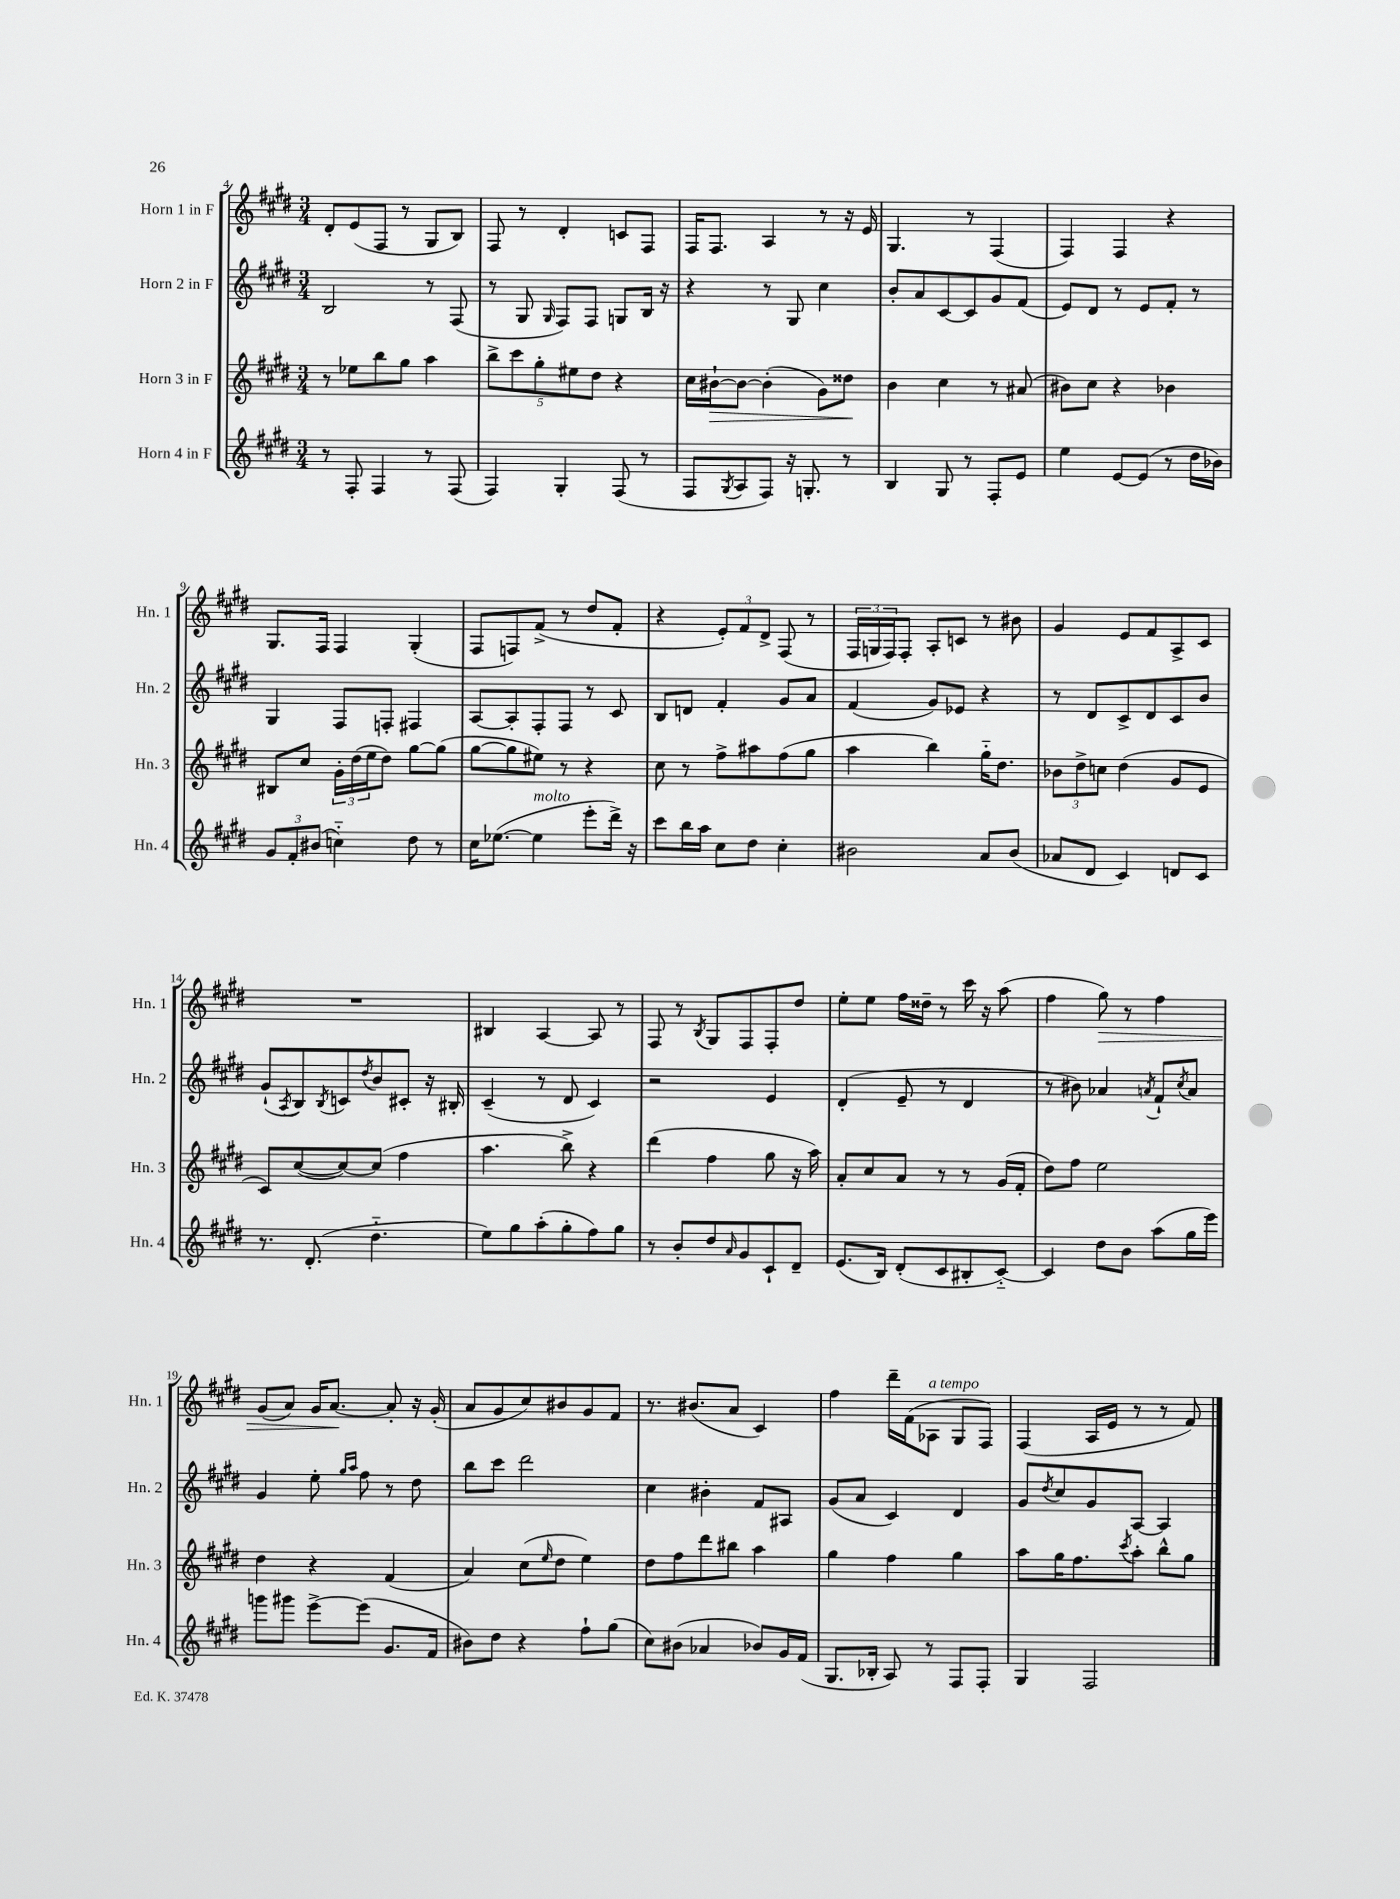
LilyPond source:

<<
\new StaffGroup <<
\new Staff = "s0" \with { instrumentName = "Horn 1 in F" shortInstrumentName = "Hn. 1" } {
    \clef treble \key e \major \numericTimeSignature \time 3/4
    dis'8-. e'8( fis8 r8 gis8 b8) |
    fis8 r8 dis'4-. c'8 fis8 |
    fis16 fis8. a4 r8 r16 e'16 |
    gis4. r8 fis4( |
    fis4) fis4 r4 |
    gis8. fis16 fis4 gis4-.( |
    fis8 f8) fis'8->( r8 dis''8 fis'8-. |
    r4 \tuplet 3/2 { e'8-.) fis'8 dis'8-> } fis8( r8 |
    \tuplet 3/2 { fis16 g16 fis16) } fis8-. a8-. c'8 r8 bis'8 |
    gis'4 e'8 fis'8 a8-> cis'8 |
    R2. |
    bis4 a4~ a8 r8 |
    fis8 r8 \acciaccatura { b8 } gis8 fis8 fis8-. dis''8 |
    e''8-. e''8 fis''16 disis''16-- r8 cis'''16 r16 a''8( |
    fis''4 gis''8\>) r8 fis''4 |
    gis'8( a'8) gis'16 a'8.~\! a'8-. r16 gis'16-.( |
    a'8 gis'8 cis''8) bis'8 gis'8 fis'8 |
    r8. bis'8.( a'8 cis'4) |
    fis''4 dis'''16-- fis'16( aes8^\markup { \italic "a tempo" } gis8 fis8) |
    fis4( a16 e'16 r8 r8 fis'8) \bar "|." |
}
\new Staff = "s1" \with { instrumentName = "Horn 2 in F" shortInstrumentName = "Hn. 2" } {
    \clef treble \key e \major \numericTimeSignature \time 3/4
    b2 r8 fis8( |
    r8 gis8 \grace { gis16 } fis8) fis8 g8 b16 r16 |
    r4 r8 gis8 cis''4 |
    b'8-. a'8 cis'8~ cis'8 gis'8 fis'8( |
    e'8) dis'8 r8 e'8 fis'8-. r8 |
    gis4 fis8 f8-. fis4 |
    a8~ a8-. fis8-. fis8 r8 cis'8 |
    b8 d'8 fis'4-. gis'8 a'8 |
    fis'4( gis'8) ees'8 r4 |
    r8 dis'8 cis'8-> dis'8 cis'8 b'8 |
    gis'8-!( \acciaccatura { a8 } b8) \acciaccatura { b8 } c'8 \acciaccatura { dis''8 } b'8 cis'8-. r16 bis16-. |
    cis'4--( r8 dis'8 cis'4) |
    r2 e'4 |
    dis'4-.( e'8-- r8 dis'4 |
    r8 bis'8) aes'4 \acciaccatura { a'8 } fis'8-! \acciaccatura { cis''8 } a'8 |
    gis'4 e''8-. \grace { gis''16 a''16 } fis''8 r8 dis''8 |
    b''8 cis'''8 dis'''2 |
    cis''4 bis'4-. fis'8 ais8 |
    gis'8( a'8 cis'4) dis'4 |
    gis'8 \acciaccatura { dis''8 } cis''8 gis'8 a8~ a4 \bar "|." |
}
\new Staff = "s2" \with { instrumentName = "Horn 3 in F" shortInstrumentName = "Hn. 3" } {
    \clef treble \key e \major \numericTimeSignature \time 3/4
    r8 ees''8 b''8 gis''8 a''4 |
    \tuplet 5/4 { b''8-> cis'''8 gis''8-. eis''8 dis''8 } r4 |
    cis''16 bis'16~-!\> bis'8~ bis'4-.( gis'8) disis''8\! |
    b'4 cis''4 r8 ais'8( |
    bis'8) cis''8 r4 bes'4 |
    bis8 cis''8 \tuplet 3/2 { gis'16-. dis''16( e''16 } dis''8) gis''8~ gis''8( |
    gis''8~ gis''8 eis''8) r8 r4 |
    cis''8 r8 fis''8-> ais''8 fis''8( gis''8 |
    a''4 b''4) gis''16-_ dis''8. |
    \tuplet 3/2 { bes'8 dis''8-> c''8 } dis''4( gis'8 e'8 |
    cis'8) cis''8~( cis''8~) cis''8( fis''4 |
    a''4. b''8->) r4 |
    dis'''4( fis''4 gis''8 r16 a''16) |
    a'8-. cis''8 a'8 r8 r8 gis'16( fis'16-. |
    dis''8) fis''8 e''2 |
    dis''4 r4 fis'4( |
    a'4) cis''8( \grace { e''16 } dis''8 e''4) |
    dis''8 fis''8 dis'''8 bis''8 a''4 |
    gis''4 fis''4 gis''4 |
    a''8 gis''16 fis''8. \acciaccatura { cis'''8 } a''8-. b''8-^ gis''8 \bar "|." |
}
\new Staff = "s3" \with { instrumentName = "Horn 4 in F" shortInstrumentName = "Hn. 4" } {
    \clef treble \key e \major \numericTimeSignature \time 3/4
    r8 fis8-. fis4 r8 fis8( |
    fis4) gis4-. fis8( r8 |
    fis8 \acciaccatura { gis8 } a8 fis8) r16 g8.-. r8 |
    b4 gis8 r8 fis8-. e'8 |
    e''4 e'8~ e'8( r8 dis''16 bes'16) |
    \tuplet 3/2 { gis'8 fis'8-. bis'8( } c''4-_) dis''8 r8 |
    cis''16 ees''8.~( ees''4^\markup { \italic "molto" } e'''8-. dis'''16->) r16 |
    cis'''8 b''16 a''16 cis''8 dis''8 cis''4-. |
    bis'2 a'8 bis'8( |
    aes'8 dis'8 cis'4) d'8 cis'8 |
    r8. dis'8.-.( dis''4.-_ |
    e''8) gis''8 a''8-.( gis''8-. fis''8) gis''8 |
    r8 b'8-. dis''8 \grace { a'16 } gis'8 cis'8-! dis'8-- |
    e'8.( b16) dis'8-.( cis'8 bis8-. cis'8~-_) |
    cis'4 dis''8 b'8 a''8( gis''16 e'''16) |
    g'''8 gis'''8 e'''8~-> e'''8( gis'8. fis'16 |
    bis'8) dis''8 r4 fis''8-! gis''8( |
    cis''8) bis'8( aes'4 bes'8) gis'16 fis'16( |
    gis8. bes16-. a8) r8 fis8 fis8-. |
    gis4 fis2 \bar "|." |
}
>>
>>
\layout { \context { \Score currentBarNumber = #4 } }
